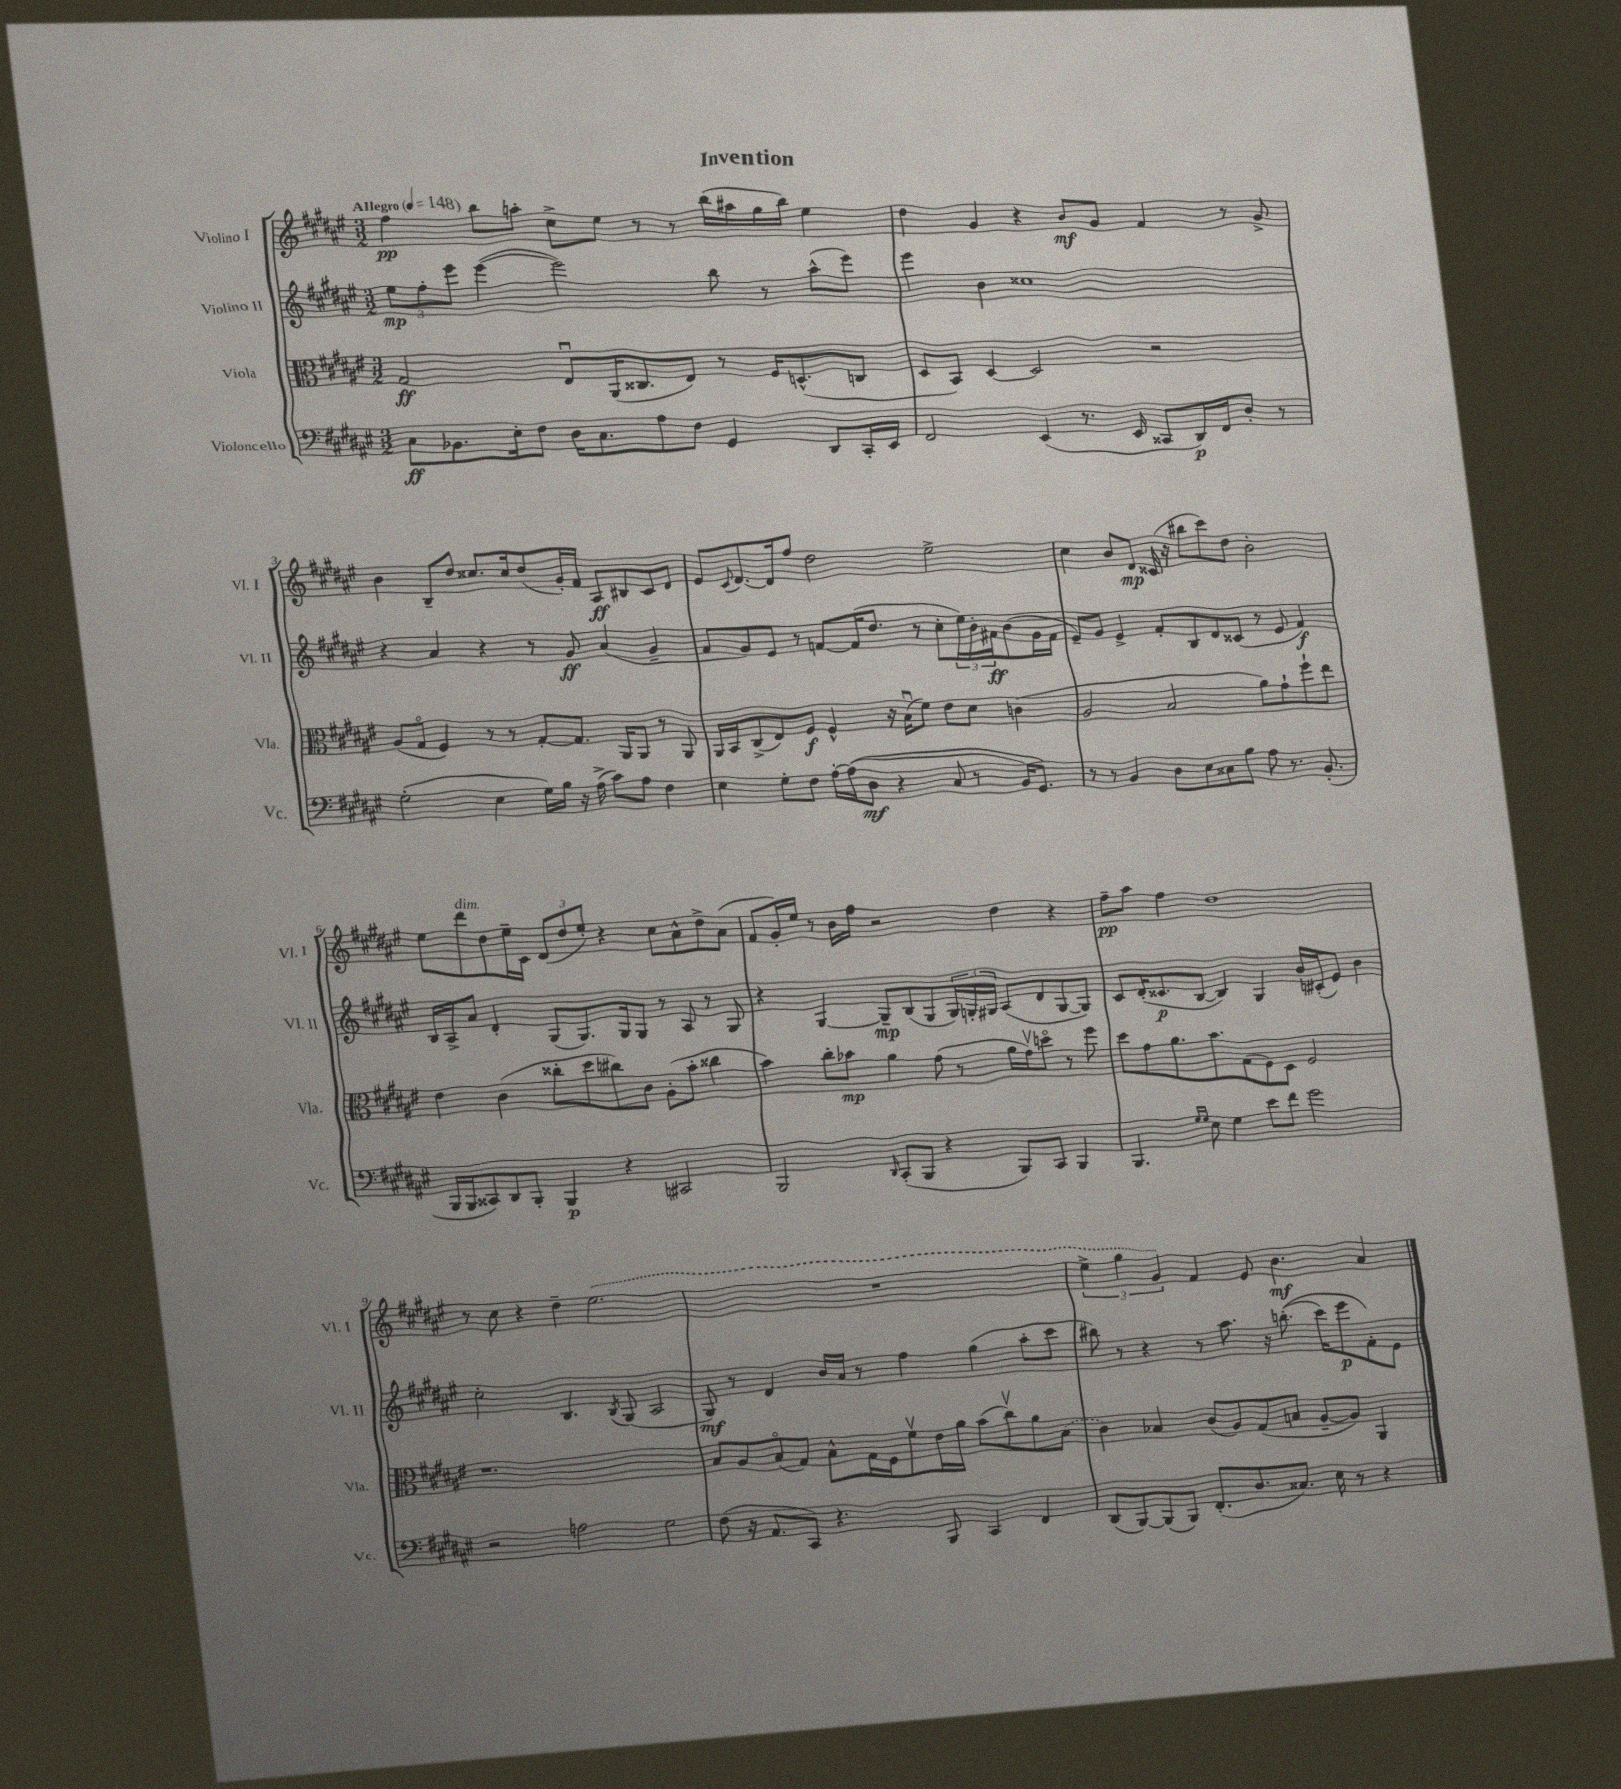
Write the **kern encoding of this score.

**kern	**kern	**kern	**kern
*staff4	*staff3	*staff2	*staff1
*clefF4	*clefC3	*clefG2	*clefG2
*k[f#c#g#d#a#e#]	*k[f#c#g#d#a#e#]	*k[f#c#g#d#a#e#]	*k[f#c#g#d#a#e#]
*M3/2	*M3/2	*M3/2	*M3/2
*MM148	*MM148	*MM148	*MM148
8C#	2G#	12ee#	4ff#
.	.	12ff#'	.
8.BB-	.	.	.
.	.	12eee#	.
.	.	([4eee#	8bb
16E#'	.	.	.
8F#	.	.	8aa'
16D#	8E#u	2eee#])	8cc#^
8.C#	.	.	.
.	(16AA#	.	8ee#
.	8.C##	.	.
8A#	.	.	8r
8F#	8E#)	.	8r
4GG#	8r	8bb	(16bb
.	.	.	16aa#
.	16F#	8r	16gg#
.	(8.D^^	.	16bb)
8DD#	.	(8aa#^^	4ee#
16CC#'	8C	8eee#)	.
16EE#	.	.	.
=	=	=	=
2FF#	8D#	4eee#	4dd#
.	8BB)	.	.
.	[4D#	4b	4g#
(4EE#	2D#]	1cc##	4r
8.r	.	.	8b
.	.	.	8g#
16EE#	.	.	.
8CC##	2r	.	4f#
16DD#)	.	.	.
16FF#	.	.	.
8D#'	.	.	8r
8r	.	.	8g#^
=	=	=	=
(2G#'	(8A#	4r	4b
.	8G#o	.	.
.	4F#)	4a#	8B~
.	.	.	8dd#
4E#	8r	4r	8.cc##
.	8r	.	.
.	.	.	16cc##
16G#)	[8G#'	8r	(8dd#
16B	.	.	.
16r	8.G#]	8g#	16g#')
(16A#^	.	.	16f#
8c#)	.	(4a#	8A#
.	16AA#	.	.
8A#	8AA#	.	8B#
4F#	8r	4g#~	8c#
.	8AA#	.	8d#
=	=	=	=
4E#	16AA#	8f#	8e#
.	16BB	.	.
.	.	.	8qqc#
.	(8C#^	8g#)	[8.d#
8G#'	8E#)	8e#	.
.	.	.	16d#]
8F#	8F#	8r	8ff#
[16A#'	4F#^^	[8f	2dd#
&((16A#]	.	.	.
8D#	.	(16f]	.
.	.	8.dd#	.
4r	16r	.	.
.	(16Bu	.	.
.	8f#)	8r	.
8C#	8e#	8cc#'	2ee#^
8r	8d#	24ee#)	.
.	.	24b'	.
.	.	24f#	.
16BB)	(4c	(8b	.
8.GG#&)	.	.	.
.	.	16g#	.
.	.	16f#	.
=	=	=	=
8r	2A#	8e#~)	4cc#
8r	.	8g#	.
4BB	.	4e#^	8b
.	.	.	8d#
8D#	2B	8f#'	(16c##
.	.	.	16r
8E#	.	8B	8bb#
8C##	.	8d#	8ccc#)
8B	.	(8c##	8dd#
8A#	8a#)	8r	2b'
8.r	8g#`	8e#	.
.	8ff#`	4f#)	.
(8.BB'	.	.	.
.	8ee#	.	.
=	=	=	=
16BBB	4e#	16B	8ee#
16BBB	.	16A#^	.
8CC##)	.	8a#	8ddd#
8DD#	(4c#	4d#'	8dd#
8BBB'	.	.	16ee#~
.	.	.	16c#
4BBB	8cc##'	(8G#	(12d#
.	.	.	12dd#
.	8dd#	8.G#)	.
.	.	.	12ee#')
4r	8cc#)	.	4r
.	.	16G#	.
.	8c#	8G#	.
2CC#	(8A#'	8r	8cc#
.	8b'	8A#	8a#^^
.	4cc##	8r	8dd#^
.	.	8G#	(8a#
=	=	=	=
2BBB	4b)	4r	8f#
.	.	.	16g#')
.	.	.	16ee#
.	8cc#'	[4G#	8r
.	8b-	.	16b
.	.	.	16ff#
16qqDD#	.	.	.
(8CC#'	4a#	8G#~]	2r
8BBB	.	(8B	.
4r	(8g#	8G#	.
.	8r	24G#)	.
.	.	24G'	.
.	.	24G#	.
8BBB)	16a#	(8A#	4dd#
.	16g#v)	.	.
8CC#	8ddo	8d#	.
4BBB	8r	[8G#	4r
.	8ff#	8G#])	.
=	=	=	=
4.BBB	8dd#	8c#	8ff#~
.	8g#	(16d#'	8aa#
.	.	8.c##	.
.	8.a#	.	4ff#
16qqG#	.	.	.
16qqG#	.	.	.
8E#	.	[8B	.
.	8.b	.	.
4G#	.	4B])	1dd#
.	(8G#	.	.
8e#	8F#)	4G#	.
8f#	8D#	.	.
2g#	2F#	16b	.
.	.	(16c#'	.
.	.	8e#)	.
.	.	4b	.
=	=	=	=
2r	1.r	2cc#'	8r
.	.	.	8cc#
.	.	.	4r
2A	.	4.B	4dd#~
.	.	.	(2.ee#
.	.	8qB	.
.	.	(8G#	.
2G#	.	2A#	.
=	=	=	=
(8F#	8B	8G#)	1.r
16r	8A#	8r	.
8.AA#	.	.	.
.	(8Bo	4d#	.
8CC#)	8G#)	.	.
4.r	8B^^	16b	.
.	.	16a#	.
.	16G#	8r	.
.	16F#	.	.
.	8f#v	4ff#	.
8BBB	16e#	.	.
.	16a#	.	.
4CC#	(8b	(4gg#	.
.	8cc#v)	.	.
4FF#	8a#	8aa#'	.
.	(8B	8ccc#	.
=	=	=	=
(8DD#	4c#)	8bb#)	6ee#^
[8BBB)	.	8r	.
.	.	.	6gg#
(8BBB]	4B-	4r	.
.	.	.	6g#)
8BBB)	.	.	.
(8.FF#'	(8c#	8r	4f#
.	8A#)	8.aa#	.
8.D#	.	.	.
.	(8G#	.	8e#
.	.	16r	.
8.C##)	8B	&((8.bb'	4.b
.	[8A#~	.	.
16E#	.	16ccc#)	.
8r	8A#])	8eee#	.
4r	4AA#	8f#'&)	4a#
.	.	8e#	.
==	==	==	==
*-	*-	*-	*-
